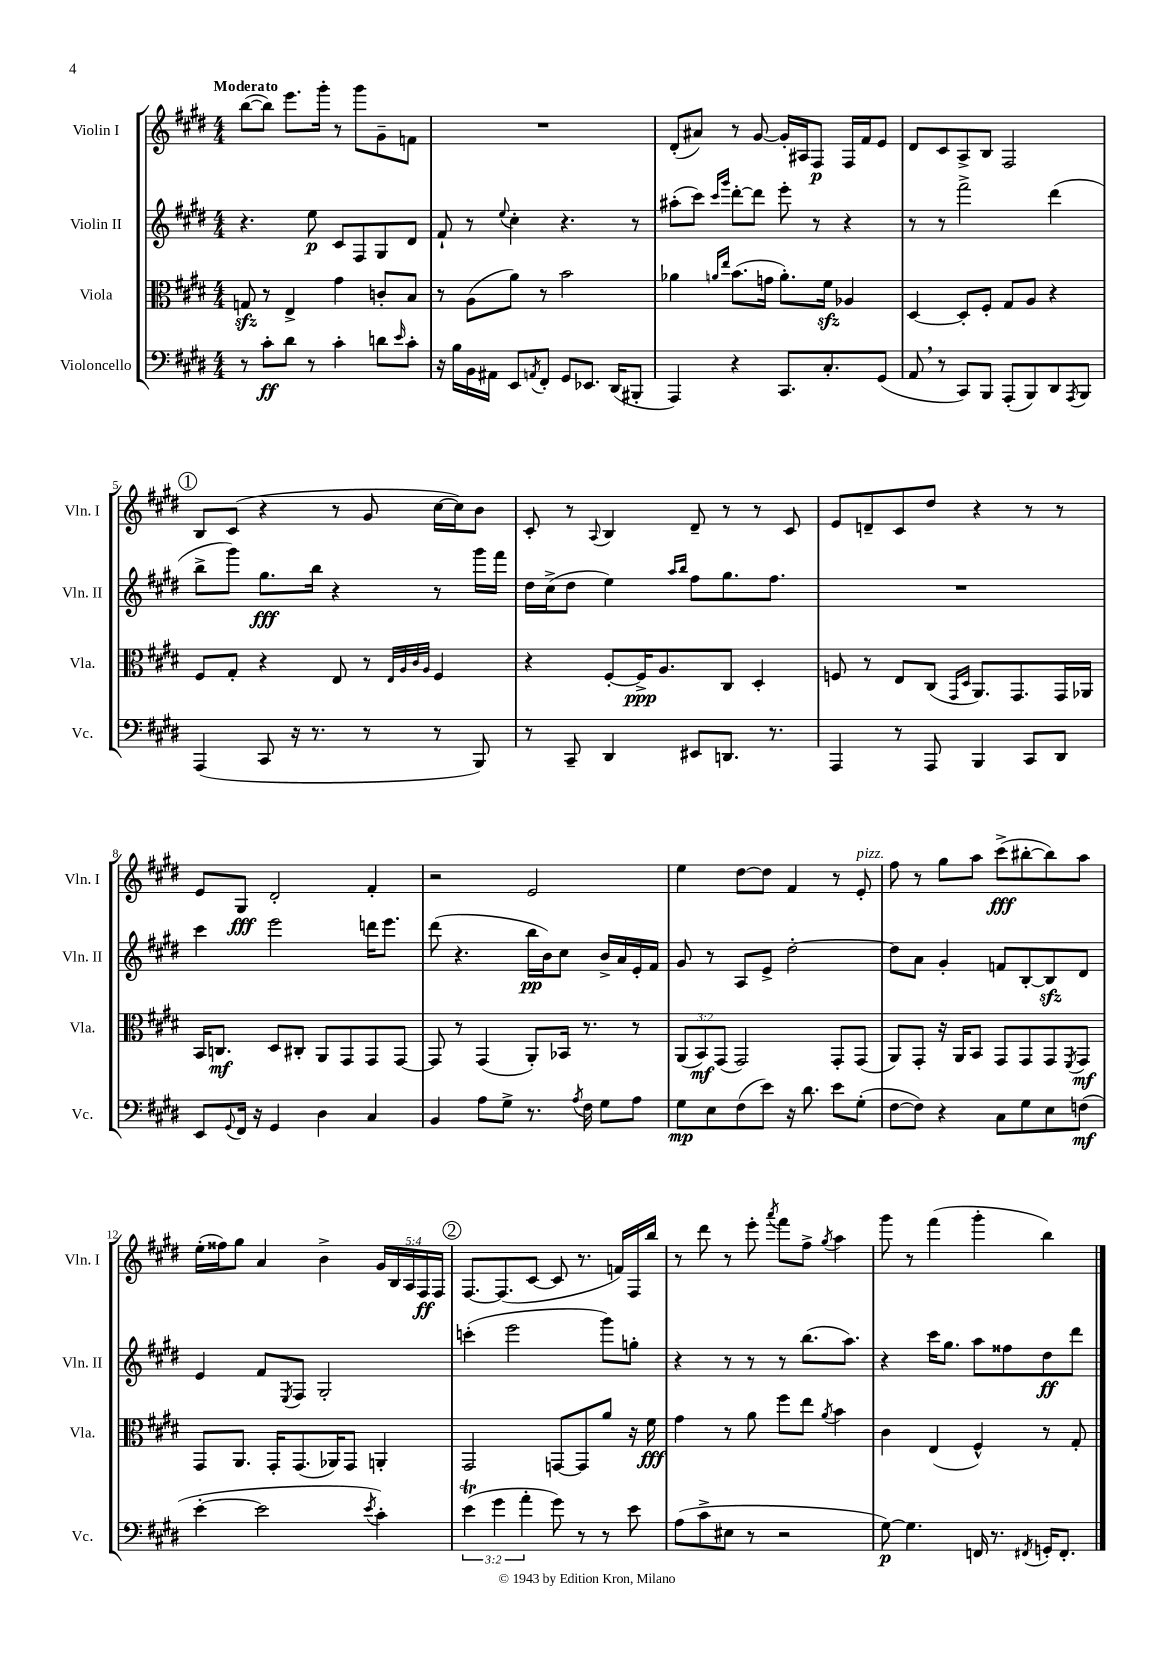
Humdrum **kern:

**kern	**dynam	**kern	**dynam	**kern	**dynam	**kern	**dynam
*part4	*part4	*part3	*part3	*part2	*part2	*part1	*part1
*staff4	*staff4	*staff3	*staff3	*staff2	*staff2	*staff1	*staff1
*I"Violoncello	*	*I"Viola	*	*I"Violin II	*	*I"Violin I	*
*I'Vc.	*	*I'Vla.	*	*I'Vln. II	*	*I'Vln. I	*
*clefF4	*	*clefC3	*	*clefG2	*	*clefG2	*
*k[f#c#g#d#]	*	*k[f#c#g#d#]	*	*k[f#c#g#d#]	*	*k[f#c#g#d#]	*
*M4/4	*	*M4/4	*	*M4/4	*	*M4/4	*
=1	=1	=1	=1	=1	=1	=1	=1
!	!	!	!	!	!	!LO:TX:a:B:t=Moderato	!
8r	.	8Gnzz/	.	4.r	.	([8bb\L	.
8c#'\L	ff	8r	.	.	.	8bb\J])	.
8d#\J	.	4E^/	.	.	.	8.eee\L	.
8r	.	.	.	8ee\	p	.	.
.	.	.	.	.	.	16ggg#'\Jk	.
4c#'\	.	4g#\	.	8c#/L	.	8r	.
.	.	.	.	8F#/	.	8ggg#\L	.
8dn\L	.	8cn'/L	.	8G#/	.	8g#~\	.
16qqe/	.	.	.	.	.	.	.
8c#'\J	.	8B/J	.	8d#/J	.	8fn\J	.
=2	=2	=2	=2	=2	=2	=2	=2
16r	.	8r	.	8f#`/	.	1r	.
16B\LL	.	.	.	.	.	.	.
16BB\	.	(8A\L	.	8r	.	.	.
16AA#X\JJ	.	.	.	.	.	.	.
.	.	.	.	8qqee/	.	.	.
8EE/L	.	8a\J)	.	4cc#'\	.	.	.
8qAAn/	.	.	.	.	.	.	.
8FF#'/J	.	8r	.	.	.	.	.
8GG#/L	.	2b\	.	4.r	.	.	.
8.EE-X/J	.	.	.	.	.	.	.
(16DD#/KL	.	.	.	.	.	.	.
8BBB#X'/J	.	.	.	8r	.	.	.
=3	=3	=3	=3	=3	=3	=3	=3
4AAA/)	.	4a-X\	.	(8aa#X'\L	.	(8d#'/L	.
.	.	.	.	8ccc#\J)	.	8a#X/J)	.
.	.	16qqan/LL	.	16qqccc#/LL	.	.	.
.	.	16qqee/JJ	.	16qqggg#/JJ	.	.	.
4r	.	(8.b\L	.	[8ddd#'\L	.	8r	.
.	.	.	.	8ddd#\J]	.	[8g#/	.
.	.	16gn\Jk	.	.	.	.	.
8.CC#/L	.	8.a'\L)	.	8eee'\	.	16g#'/LL]	.
.	.	.	.	.	.	16A#X/J	.
.	.	.	.	8r	.	8F#/J	p
8.C#'/	.	16f#zz\Jk	.	.	.	.	.
.	.	4A-X/	.	4r	.	16F#/LL	.
.	.	.	.	.	.	16f#/J	.
(8GG#/J	.	.	.	.	.	8e/J	.
=4	=4	=4	=4	=4	=4	=4	=4
8AA,/	.	[4D#/	.	8r	.	8d#/L	.
8r	.	.	.	8r	.	8c#/	.
8CC#/L)	.	8D#'/L]	.	2fff#^\	.	8A^/	.
8BBB/J	.	8F#'/J	.	.	.	8B/J	.
(8AAA'/L	.	8G#/L	.	.	.	2F#/	.
8BBB/)	.	8A/J	.	.	.	.	.
8DD#/	.	4r	.	(4ddd#\	.	.	.
8qAAA/	.	.	.	.	.	.	.
8BBB/J	.	.	.	.	.	.	.
!!LO:LB:g=z
!!LO:REH:place=s1:t=1
=5	=5	=5	=5	=5	=5	=5	=5
(4AAA/	.	8F#/L	.	8bb^\L	.	8B/L	.
.	.	8G#'/J	.	8ggg#\J)	.	(8c#/J	.
8CC#/	.	4r	.	8.gg#\L	fff	4r	.
16r	.	.	.	.	.	.	.
8.r	.	.	.	16bb\Jk	.	.	.
.	.	8E/	.	4r	.	8r	.
8r	.	8r	.	.	.	8g#/	.
.	.	32qqE/LLL	.	.	.	.	.
.	.	32qqA/	.	.	.	.	.
.	.	32qqc#/	.	.	.	.	.
.	.	32qqA/JJJ	.	.	.	.	.
8r	.	4F#/	.	8r	.	[16cc#\LL	.
.	.	.	.	.	.	16cc#\J])	.
8BBB/)	.	.	.	16ggg#\LL	.	8b\J	.
.	.	.	.	16fff#\JJ	.	.	.
=6	=6	=6	=6	=6	=6	=6	=6
8r	.	4r	.	16dd#\LL	.	8c#'/	.
.	.	.	.	(16cc#^\J	.	.	.
8CC#~/	.	.	.	8dd#\J	.	8r	.
.	.	.	.	.	.	8qqA/	.
4DD#/	.	[8F#'/L	.	4ee\)	.	4B/	.
.	.	16F#^/K]	ppp	.	.	.	.
.	.	8.A/	.	.	.	.	.
.	.	.	.	16qqaa/LL	.	.	.
.	.	.	.	16qqbb/JJ	.	.	.
8EE#X/L	.	.	.	8ff#\L	.	8d#~/	.
8.DDn/J	.	8C#/J	.	8.gg#\	.	8r	.
.	.	4D#'/	.	.	.	8r	.
8.r	.	.	.	8.ff#\J	.	.	.
.	.	.	.	.	.	8c#/	.
=7	=7	=7	=7	=7	=7	=7	=7
4AAA/	.	8Fn/	.	1r	.	8e/L	.
.	.	8r	.	.	.	8dn~/	.
8r	.	8E/L	.	.	.	8c#/	.
8AAA/	.	(8C#/J	.	.	.	8dd#/J	.
.	.	16qqGG#/LL	.	.	.	.	.
.	.	16qqD#/JJ	.	.	.	.	.
4BBB/	.	8.AA/L)	.	.	.	4r	.
.	.	8.GG#/	.	.	.	.	.
8CC#/L	.	.	.	.	.	8r	.
8DD#/J	.	16GG#/L	.	.	.	8r	.
.	.	16AA-X/JJ	.	.	.	.	.
!!LO:LB:g=z
=8	=8	=8	=8	=8	=8	=8	=8
8EE/L	.	16BB/KL	.	4ccc#\	.	8e/L	.
.	.	8.Cn/J	mf	.	.	.	.
8qqGG#/	.	.	.	.	.	.	.
16FF#/Jk	.	.	.	.	.	8G#/J	fff
16r	.	.	.	.	.	.	.
4GG#/	.	8D#/L	.	2eee\	.	2d#'/	.
.	.	8C#X'/J	.	.	.	.	.
4D#\	.	8AA/L	.	.	.	.	.
.	.	8GG#/	.	.	.	.	.
4C#/	.	8GG#/	.	16dddn\KL	.	4f#'/	.
.	.	.	.	8.eee\J	.	.	.
.	.	[8GG#/J	.	.	.	.	.
=9	=9	=9	=9	=9	=9	=9	=9
4BB/	.	8GG#/]	.	(8ddd#\	.	2r	.
.	.	8r	.	4.r	.	.	.
8A\L	.	(4GG#/	.	.	.	.	.
8G#^\J	.	.	.	.	.	.	.
8.r	.	8AA'/L)	.	16bb\LL	pp	2e/	.
.	.	.	.	16b\J)	.	.	.
.	.	16BB-X/Jk	.	8cc#\J	.	.	.
8qA/	.	.	.	.	.	.	.
16F#\	.	8.r	.	.	.	.	.
8G#\L	.	.	.	16b^/LL	.	.	.
.	.	.	.	16a/	.	.	.
8A\J	.	8r	.	16e'/	.	.	.
.	.	.	.	16f#/JJ	.	.	.
=10	=10	=10	=10	=10	=10	=10	=10
8G#\L	mp	(12AA/L	.	8g#/	.	4ee\	.
.	.	12BB/)	mf	.	.	.	.
8E\	.	.	.	8r	.	.	.
.	.	(12GG#/J	.	.	.	.	.
(8F#\	.	2GG#/)	.	8A/L	.	[8dd#\L	.
8e\J)	.	.	.	8e^/J	.	8dd#\J]	.
16r	.	.	.	[2dd#'\	.	4f#/	.
8.d#\	.	.	.	.	.	.	.
8e\L	.	8GG#'/L	.	.	.	8r	.
!	!	!	!	!	!	!LO:TX:a:i:t=pizz.	!
(8G#'\J	.	(8GG#/J	.	.	.	8e'/	.
=11	=11	=11	=11	=11	=11	=11	=11
[8F#\L	.	8AA/L)	.	8dd#\L]	.	8ff#\	.
8F#\J])	.	8GG#'/J	.	8a\J	.	8r	.
4r	.	16r	.	4g#'/	.	8gg#\L	.
.	.	16AA/KL	.	.	.	.	.
.	.	8BB/J	.	.	.	8aa\J	.
8C#\L	.	8GG#/L	.	8fn/L	.	(8ccc#^\L	fff
8G#\	.	8GG#/	.	[8B'/	.	[8bb#X'\	.
8E\	.	8GG#/	.	8Bzz/]	.	8bb#\])	.
.	.	8qFF#/	.	.	.	.	.
(8Fn\J	mf	8GG#/J	mf	8d#/J	.	8aa\J	.
!!LO:LB:g=z
=12	=12	=12	=12	=12	=12	=12	=12
[4e'\	.	8GG#/L	.	4e/	.	(16ee'\LL	.
.	.	.	.	.	.	16ff##X\J)	.
.	.	8.AA/J	.	.	.	8gg#\J	.
2e\]	.	.	.	8f#/L	.	4a/	.
.	.	16GG#'/KL	.	.	.	.	.
.	.	.	.	8qE/	.	.	.
.	.	(8.GG#/	.	8F#/J	.	.	.
.	.	.	.	2G#'/	.	4b^\	.
.	.	16AA-X/K)	.	.	.	.	.
.	.	8GG#/J	.	.	.	.	.
8qe/	.	.	.	.	.	.	.
4c#'\)	.	4AAn'/	.	.	.	20g#/LL	.
.	.	.	.	.	.	20B/	.
.	.	.	.	.	.	20A/	.
.	.	.	.	.	.	20F#/	ff
.	.	.	.	.	.	20F#/JJ	.
!!LO:REH:place=s1:t=2
=13	=13	=13	=13	=13	=13	=13	=13
(6eT\	.	2GG#/	.	(4cccn'\	.	[8.F#/L	.
6g#\	.	.	.	.	.	.	.
.	.	.	.	.	.	(8.F#/]	.
.	.	.	.	2eee\	.	.	.
6a'\	.	.	.	.	.	.	.
.	.	.	.	.	.	[8c#/J	.
8g#\)	.	[8GGn/L	.	.	.	8c#/]	.
8r	.	8GG/]	.	.	.	8.r	.
8r	.	8a/J	.	8ggg#\L)	.	.	.
.	.	.	.	.	.	16fn/LL)	.
8e\	.	16r	.	8ggn'\J	.	16F#/	.
.	.	16f#\	fff	.	.	16bb/JJ	.
=14	=14	=14	=14	=14	=14	=14	=14
(8A\L	.	4g#\	.	4r	.	8r	.
8c#^\	.	.	.	.	.	8ddd#\	.
8E#X\J	.	8r	.	8r	.	8r	.
8r	.	8a\	.	8r	.	8eee'\	.
.	.	.	.	.	.	8qaaa/	.
2r	.	8ff#\L	.	8r	.	8fff#\L	.
.	.	8ee\J	.	(8.bb\L	.	8ff#^\J	.
.	.	8qa/	.	.	.	8qgg#/	.
.	.	4b\	.	.	.	4aa\	.
.	.	.	.	8.aa\J)	.	.	.
=15	=15	=15	=15	=15	=15	=15	=15
[8G#\)	p	4c#\	.	4r	.	8ggg#\	.
4.G#\]	.	.	.	.	.	8r	.
.	.	(4E/	.	16ccc#\KL	.	(4fff#\	.
.	.	.	.	8.gg#\J	.	.	.
16FFn/	.	4F#^^/)	.	8aa\L	.	4ggg#'\	.
8.r	.	.	.	.	.	.	.
.	.	.	.	8ff##X\	.	.	.
8qFF#X/	.	.	.	.	.	.	.
16GGn'/KL	.	8r	.	8dd#\	ff	4bb\)	.
8.FF#'/J	.	.	.	.	.	.	.
.	.	8G#'/	.	8ddd#\J	.	.	.
==	==	==	==	==	==	==	==
*-	*-	*-	*-	*-	*-	*-	*-
